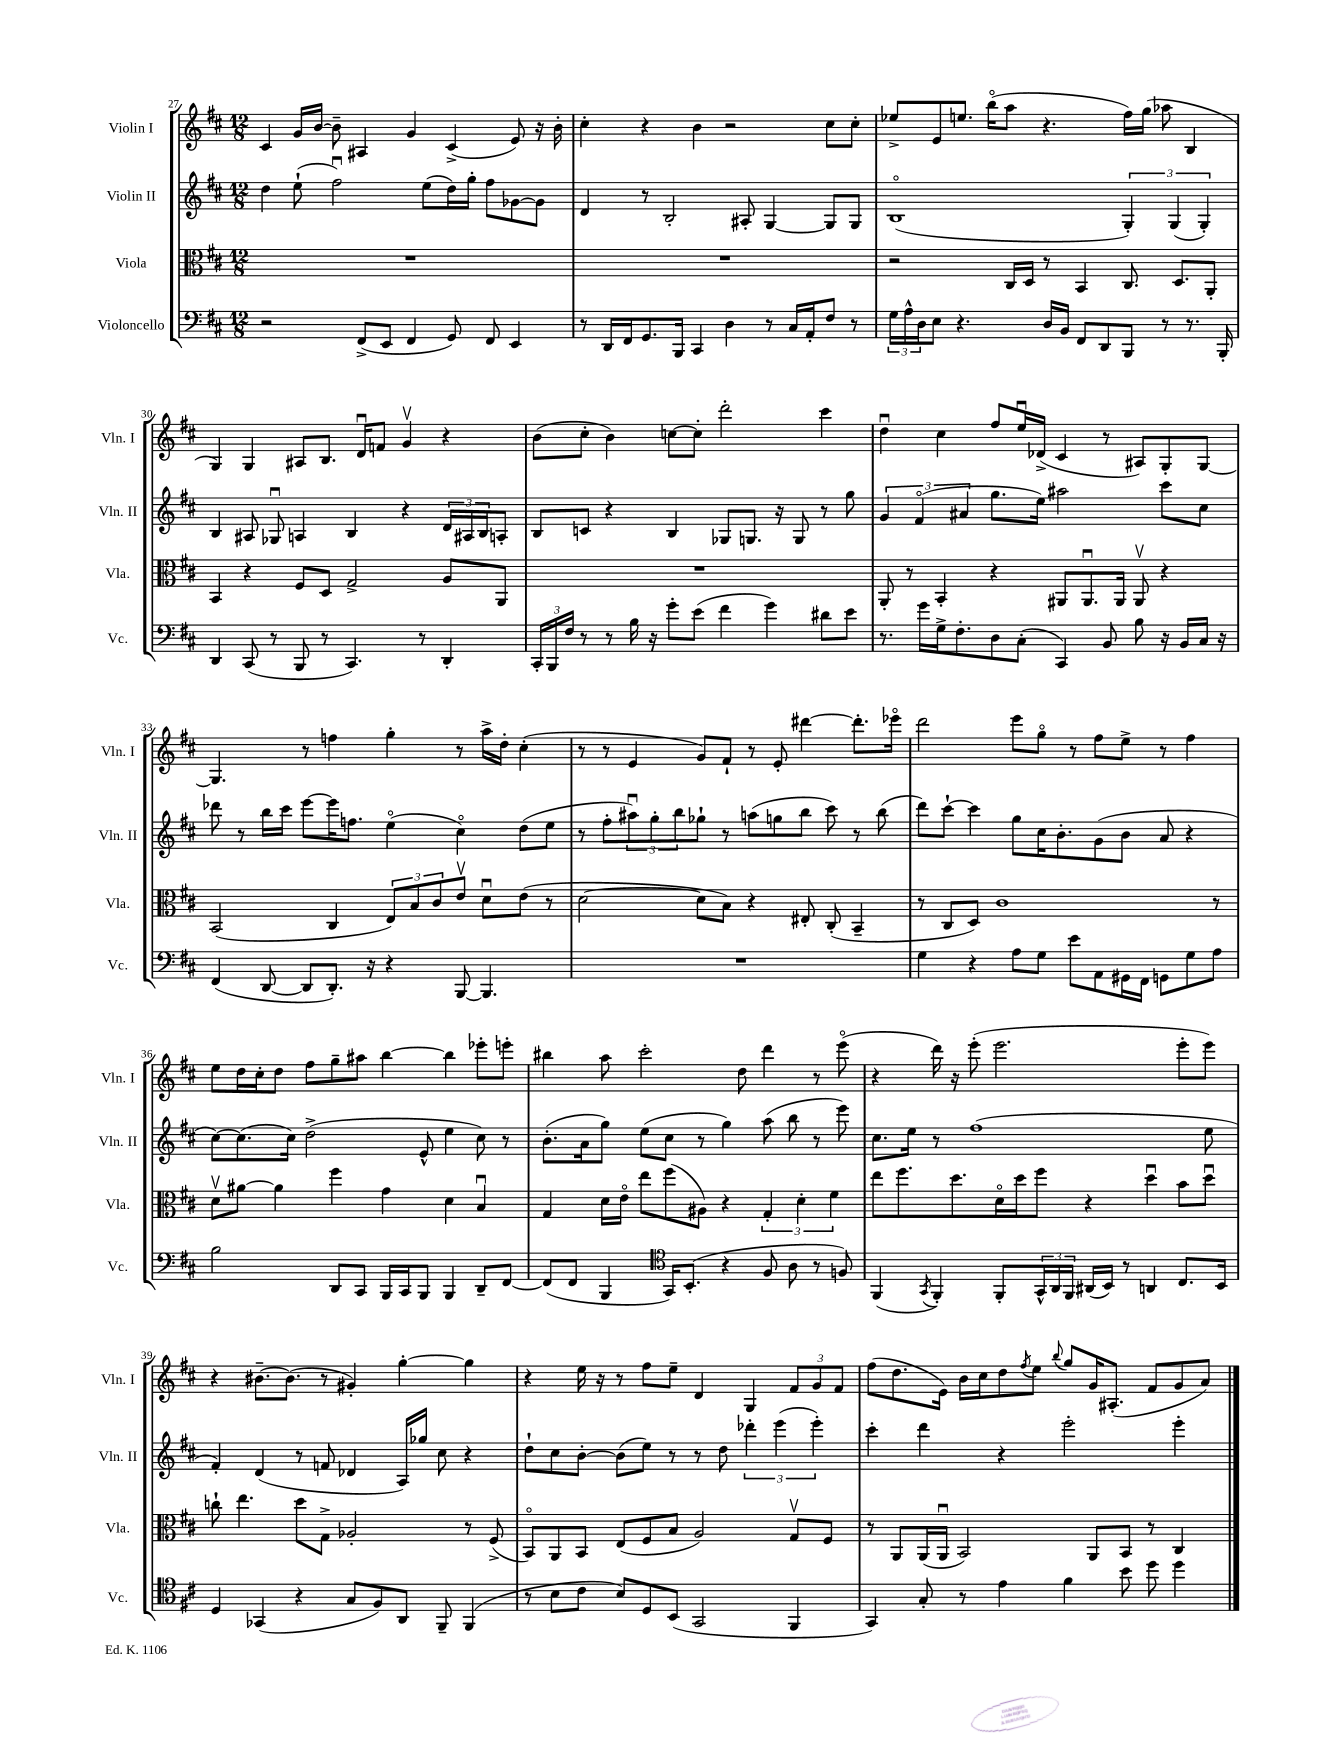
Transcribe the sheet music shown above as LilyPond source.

<<
\new StaffGroup <<
\new Staff = "s0" \with { instrumentName = "Violin I" shortInstrumentName = "Vln. I" } {
    \clef treble \key d \major \numericTimeSignature \time 12/8
    cis'4 g'16 b'16~ b'8-- ais4 g'4 cis'4->( e'8) r16 b'16-. |
    cis''4-. r4 b'4 r2 cis''8 cis''8-. |
    ees''8-> e'8 e''8. b''16\flageolet( a''8 r4. fis''16) g''16( aes''8 b4 |
    g4) g4 ais8 b8. d'16\downbow f'8 g'4\upbow r4 |
    b'8( cis''8-. b'4) c''8~ c''8-. d'''2-. cis'''4 |
    d''4\downbow cis''4 fis''8 e''16\downbow des'16->( cis'4 r8 ais8) g8-. g8~ |
    g4. r8 f''4 g''4-. r8 a''16-> d''16-. cis''4-.( |
    r8 r8 e'4 g'8) fis'8-! r8 e'8-. dis'''4~ dis'''8.-. ees'''16\flageolet |
    d'''2 e'''8 g''8\flageolet r8 fis''8 e''8-> r8 fis''4 |
    e''8 d''16 cis''16-. d''8 fis''8 g''8-- ais''8 b''4~ b''4 ees'''8-. e'''8-. |
    bis''4 a''8 cis'''2-. d''8 d'''4 r8 e'''8\flageolet( |
    r4 d'''16) r16 e'''8-.( e'''2. e'''8-. e'''8) |
    r4 bis'8.~-- bis'8.( r8 gis'4-.) g''4~-. g''4 |
    r4 e''16 r16 r8 fis''8 e''8-- d'4 g4 \tuplet 3/2 { fis'8 g'8 fis'8 } |
    fis''8( d''8. e'16) b'16 cis''16 d''8 \acciaccatura { fis''8 } e''8 \appoggiatura { b''8 } g''8 g'16 ais8.-.( fis'8 g'8 a'8) \bar "|." |
}
\new Staff = "s1" \with { instrumentName = "Violin II" shortInstrumentName = "Vln. II" } {
    \clef treble \key d \major \numericTimeSignature \time 12/8
    d''4 e''8-!( fis''2\downbow) e''8( d''16) g''16-. fis''8 ges'8~ ges'8 |
    d'4 r8 b2-. ais8-. g4~ g8 g8 |
    b1\flageolet( \tuplet 3/2 { g4-.) g4( g4-.) } |
    b4 ais8 ges8\downbow a4 b4 r4 \tuplet 3/2 { d'16 ais16 b16 } a8-. |
    b8 c'8 r4 b4 ges8 g8. r16 g8 r8 g''8 |
    \tuplet 3/2 { g'4 fis'4\flageolet( ais'4 } g''8. e''16) ais''2 cis'''8 cis''8 |
    des'''8 r8 b''16 cis'''16 e'''8~ e'''16 f''8. e''4\flageolet( cis''4\flageolet) d''8( e''8 |
    r8 fis''8-. \tuplet 3/2 { ais''8\downbow) g''8-. b''8 } ges''8-! r8 a''8( g''8 b''8 cis'''8) r8 b''8( |
    d'''8) cis'''8~-! cis'''4 g''8 cis''16 b'8.-. g'8( b'8 a'8 r4 |
    cis''8~) cis''8.( cis''16) d''2->( e'8-^ e''4 cis''8) r8 |
    b'8.-.( a'16 g''8) e''8( cis''8 r8 g''4) a''8( b''8 r8 e'''8) |
    cis''8. e''16 r8 fis''1( e''8 |
    fis'4-.) d'4( r8 f'8 des'4 a16) ges''16 cis''8 r4 |
    d''8-! cis''8 b'8~-. b'8( e''8) r8 r8 d''8 \tuplet 3/2 { des'''4-. e'''4( e'''4-.) } |
    cis'''4-. d'''4 r4 e'''2-. e'''4-. \bar "|." |
}
\new Staff = "s2" \with { instrumentName = "Viola" shortInstrumentName = "Vla." } {
    \clef alto \key d \major \numericTimeSignature \time 12/8
    R1. |
    R1. |
    r2 cis16 d16 r8 b,4 cis8. d8. a,8-. |
    b,4 r4 fis8 d8 g2-> a8 a,8 |
    R1. |
    a,8-. r8 b,4-. r4 ais,8 ais,8.\downbow ais,16 ais,8\upbow r4 |
    b,2( cis4 \tuplet 3/2 { e8) b8 cis'8 } e'8\upbow d'8\downbow e'8( r8 |
    d'2~ d'8 b8) r4 eis8-. cis8-.( b,4-- |
    r8 cis8 d8) cis'1 r8 |
    d'8\upbow ais'8~ ais'4 fis''4 g'4 d'4 b4\downbow |
    g4 d'16 e'16\flageolet e''8 fis''8( ais8) r4 \tuplet 3/2 { g4-. d'4-. fis'4 } |
    e''8 fis''8. d''8. d'16\flageolet d''16 fis''8 r4 d''4\downbow b'8 d''8\downbow |
    c''8-! e''4. d''8 g8-> aes2-. r8 fis8->( |
    b,8\flageolet) a,8 b,8 e8( fis8 b8 a2) g8\upbow fis8 |
    r8 a,8 a,16( a,16\downbow b,2) a,8 b,8 r8 cis4 \bar "|." |
}
\new Staff = "s3" \with { instrumentName = "Violoncello" shortInstrumentName = "Vc." } {
    \clef bass \key d \major \numericTimeSignature \time 12/8
    r2 fis,8->( e,8 fis,4 g,8) fis,8 e,4 |
    r8 d,16 fis,16 g,8. b,,16 cis,4 d4 r8 cis16 a,16-. fis8 r8 |
    \tuplet 3/2 { g16 a16-^ d16 } e8 r4. d16 b,16 fis,8 d,8 b,,8 r8 r8. b,,16-. |
    d,4 cis,8( r8 b,,8 r8 cis,4.) r8 d,4-. |
    \tuplet 3/2 { cis,16-. b,,16 fis16 } r8 r8 b16 r16 g'8-. e'8( fis'4 g'4) dis'8 e'8 |
    r8. g'16 g16-> fis8.-. d8 cis8-.( cis,4) b,8 b8 r16 b,16 cis16 r16 |
    fis,4( d,8~ d,8 d,8.-.) r16 r4 b,,8~ b,,4. |
    R1. |
    g4 r4 a8 g8 e'8 a,8 gis,16 fis,16 g,8 g8 a8 |
    b2 d,8 cis,8 b,,16 cis,16 b,,8 b,,4 d,8-- fis,8~ |
    fis,8( fis,8 b,,4 \clef tenor g,16) b,8.-.( r4 fis8 a8 r8 f8) |
    fis,4( \acciaccatura { g,8 } fis,4-.) fis,8-. \tuplet 3/2 { g,16-^ a,16 fis,16 } ais,16( b,16) r8 a,4 cis8. b,16 |
    d4 ges,4( r4 g8 fis8) a,8 fis,8-- fis,4( |
    r8 b8 cis'8 b8) d8 b,8( g,2 fis,4 |
    g,4) g8-. r8 e'4 fis'4 b'8 d''8 d''4 \bar "|." |
}
>>
>>
\layout { \context { \Score currentBarNumber = #27 } }
